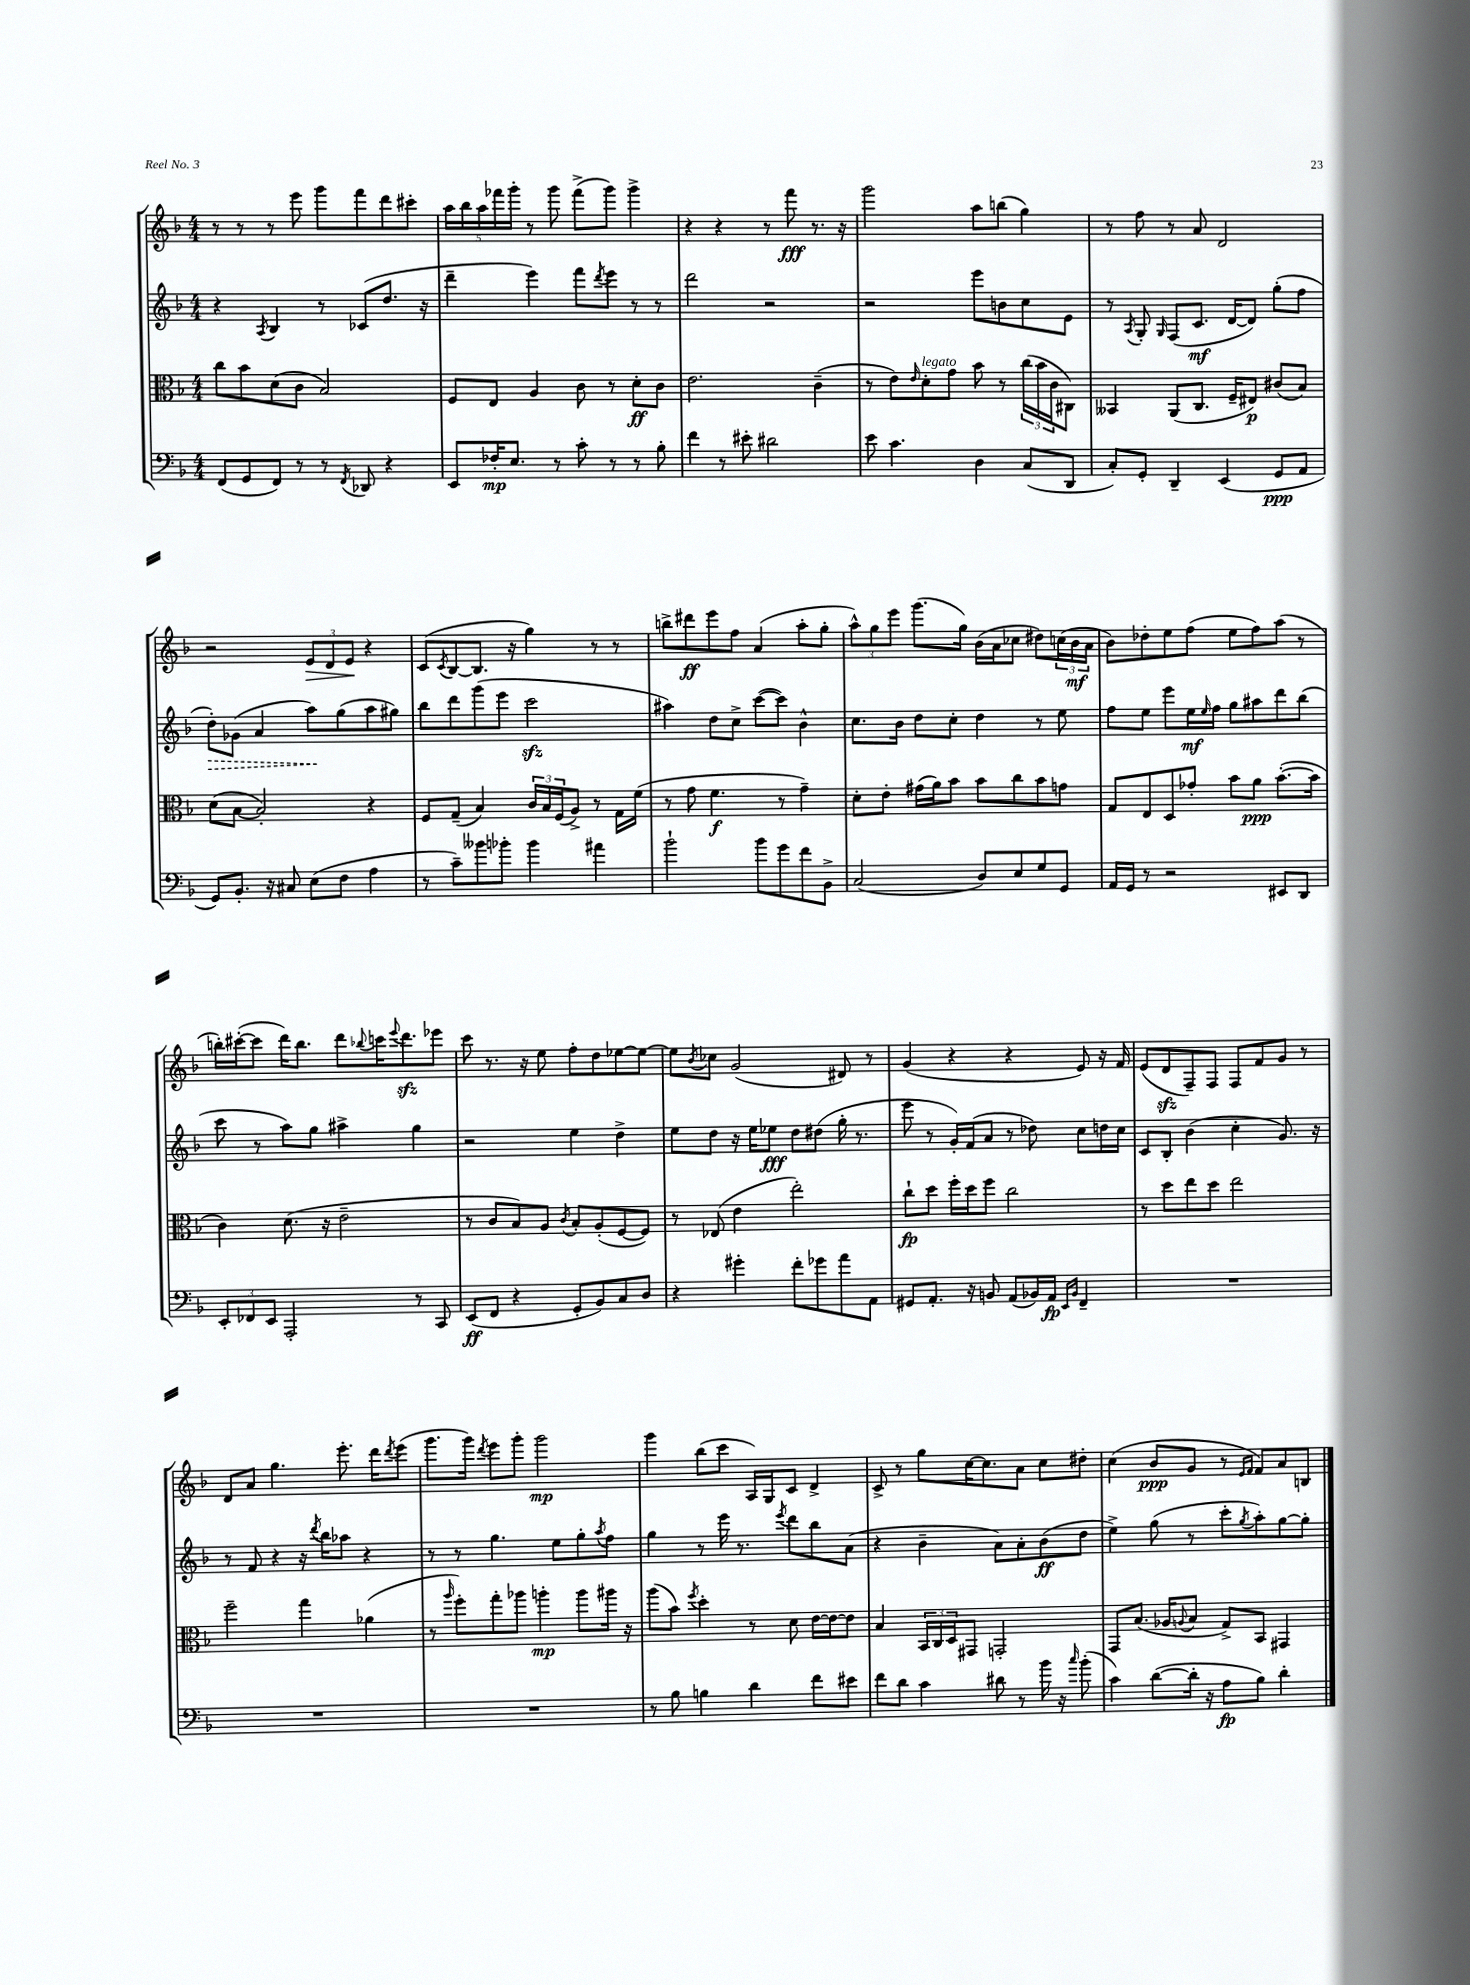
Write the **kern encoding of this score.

**kern	**dynam	**kern	**dynam	**kern	**dynam	**kern	**dynam
*part4	*part4	*part3	*part3	*part2	*part2	*part1	*part1
*staff4	*staff4	*staff3	*staff3	*staff2	*staff2	*staff1	*staff1
*clefF4	*	*clefC3	*	*clefG2	*	*clefG2	*
*k[b-]	*	*k[b-]	*	*k[b-]	*	*k[b-]	*
*M4/4	*	*M4/4	*	*M4/4	*	*M4/4	*
=23	=23	=23	=23	=23	=23	=23	=23
(8FF/L	.	8cc\L	.	4r	.	8r	.
8GG/	.	8b-\	.	.	.	8r	.
.	.	.	.	8qA/	.	.	.
8FF/J)	.	(8d\	.	4B-/	.	8r	.
8r	.	8c\J	.	.	.	8eee\	.
8r	.	2B-/)	.	8r	.	8ggg\L	.
8qFF/	.	.	.	.	.	.	.
8DD-X/	.	.	.	(8c-X/L	.	8fff\	.
4r	.	.	.	8.dd/J	.	8ddd\	.
.	.	.	.	.	.	8ccc#X'\J	.
.	.	.	.	16r	.	.	.
=24	=24	=24	=24	=24	=24	=24	=24
8EE/L	.	8F/L	.	4ddd~\	.	20aa\LL	.
.	.	.	.	.	.	20bb-\	.
.	.	.	.	.	.	20aa\	.
16F-X'/K	mp	8E/J	.	.	.	.	.
.	.	.	.	.	.	20fff-X\	.
8.E/J	.	.	.	.	.	.	.
.	.	.	.	.	.	20ggg'\JJ	.
.	.	4A/	.	4eee\)	.	8r	.
8r	.	.	.	.	.	8ggg\	.
8c'\	.	8c\	.	8fff\L	.	(8fff-^\L	.
.	.	.	.	8qddd/	.	.	.
8r	.	8r	.	8eee\J	.	8ggg\J)	.
8r	.	8d'\L	ff	8r	.	4ggg^\	.
8B-'\	.	8c\J	.	8r	.	.	.
=25	=25	=25	=25	=25	=25	=25	=25
4f\	.	2.e\	.	2ddd\	.	4r	.
8r	.	.	.	.	.	4r	.
8e#X'\	.	.	.	.	.	.	.
2d#X\	.	.	.	2r	.	8r	.
.	.	.	.	.	.	8fff\	fff
.	.	(4c~\	.	.	.	8.r	.
.	.	.	.	.	.	16r	.
=26	=26	=26	=26	=26	=26	=26	=26
8e\	.	8r	.	2r	.	2ggg\	.
4.c\	.	8e\L)	.	.	.	.	.
.	.	16qqe/	.	.	.	.	.
!	!	!LO:TX:a:i:t=legato	!	!	!	!	!
.	.	8d'\	.	.	.	.	.
.	.	8g\J	.	.	.	.	.
4D\	.	8b-\	.	8eee\L	.	8aa\L	.
.	.	8r	.	8bn\	.	(8bbn\J	.
(8C/L	.	(24cc\LL	.	8cc\	.	4gg\)	.
.	.	24b-\	.	.	.	.	.
.	.	24c\J	.	.	.	.	.
8DD/J	.	8C#X\J)	.	8e\J	.	.	.
=27	=27	=27	=27	=27	=27	=27	=27
8C'/L)	.	4BB--X/	.	8r	.	8r	.
.	.	.	.	8qA/	.	.	.
8GG'/J	.	.	.	8G'/	.	8ff\	.
.	.	.	.	16qqG/	.	.	.
4DD~/	.	(8AA/L	.	(8F/L	.	8r	.
.	.	8.C/J	.	8.c/J	mf	8a/	.
(4EE/	.	.	.	.	.	2d/	.
.	.	16F~/KL	.	[16d/KL	.	.	.
.	.	8E#X/J)	p	8d/J])	.	.	.
8GG/L	ppp	(8c#X/L	.	(8gg'\L	.	.	.
8AA/J	.	8B-/J)	.	8ff\J	.	.	.
!!LO:LB:g=z
=28	=28	=28	=28	=28	=28	=28	=28
!	!	!	!	!	!LO:HP:b	!	!
8GG/L)	.	(8d\L	.	8dd'\L)	>	2r	.
8.BB-'/J	.	[8B-\J	.	(8g-X\J	.	.	.
.	.	2B-'/])	.	4a/	.	.	.
16r	.	.	.	.	.	.	.
8C#X/	.	.	.	.	.	.	.
!	!	!	!	!	!	!	!LO:HP:b
(8E\L	.	.	.	8aa\L)	.	12e/L	>
.	.	.	.	.	.	12d/	.
8F\J	.	.	.	(8gg\	]	.	.
.	.	.	.	.	.	12e/J	.
4A\	.	4r	.	8aa\	.	4r	]
.	.	.	.	8gg#X\J)	.	.	.
=29	=29	=29	=29	=29	=29	=29	=29
8r	.	8F/L	.	8bb-\L	.	(8c/L	.
.	.	.	.	.	.	8qc/	.
8c~\L)	.	(8G~/J	.	8ddd\	.	[8B-/	.
8b--X\	.	4B-/)	.	(8ggg\	.	8.B-/J]	.
8b-X'\J	.	.	.	8eee\J	.	.	.
.	.	.	.	.	.	16r	.
4b-\	.	24c/LL	.	2ccczz\	.	4gg\)	.
.	.	24B-/	.	.	.	.	.
.	.	(24F/J	.	.	.	.	.
.	.	8A^/J)	.	.	.	.	.
4a#X\	.	8r	.	.	.	8r	.
.	.	16G\LL	.	.	.	8r	.
.	.	(16f\JJ	.	.	.	.	.
=30	=30	=30	=30	=30	=30	=30	=30
2b-`\	.	8r	.	4aa#X\)	.	8bbn^\L	.
.	.	8g\	.	.	.	8ddd#X\	ff
.	.	4.f\	f	8dd\L	.	8eee\	.
.	.	.	.	8cc^\J	.	8ff\J	.
8b-\L	.	.	.	([8ccc\L	.	(4a/	.
8g\	.	8r	.	8ccc\J])	.	.	.
8f\	.	4g~\)	.	4b-^^\	.	8aa'\L	.
8BB-^\J	.	.	.	.	.	8gg'\J	.
=31	=31	=31	=31	=31	=31	=31	=31
(2C/	.	8d'\L	.	8.cc\L	.	12aa^^\L)	.
.	.	.	.	.	.	12gg\	.
.	.	8e'\J	.	.	.	.	.
.	.	.	.	.	.	12eee\J	.
.	.	.	.	16b-\Jk	.	.	.
.	.	(16g#X\LL	.	8dd\L	.	(8.ggg\L	.
.	.	16a\J)	.	.	.	.	.
.	.	8b-\J	.	8cc'\J	.	.	.
.	.	.	.	.	.	16gg\Jk)	.
8D/L)	.	8b-\L	.	4dd\	.	(16b-\LL	.
.	.	.	.	.	.	16a\J	.
8E/	.	8cc\	.	.	.	8cc-X\J	.
8G/	.	8b-\	.	8r	.	8dd#X\L)	.
8GG/J	.	8gn\J	.	8ee\	.	(24ccn\L	.
.	.	.	.	.	.	24b-\	mf
.	.	.	.	.	.	24a\JJ	.
=32	=32	=32	=32	=32	=32	=32	=32
16AA/LL	.	8G/L	.	8ff\L	.	8b-\L)	.
16GG/JJ	.	.	.	.	.	.	.
8r	.	8E/	.	8ee\J	.	8dd-X'\	.
2r	.	8D/	.	8eee\L	.	8ee\	.
.	.	8g-X'/J	.	16ee\L	mf	(8ff\J	.
.	.	.	.	16qqee/	.	.	.
.	.	.	.	16ff\JJ	.	.	.
.	.	8b-\L	.	8gg\L	.	8ee\L	.
.	.	8a\J	ppp	8aa#X\	.	8ff\)	.
8EE#X/L	.	([8.b-'\L	.	8ddd\	.	(8aa\J	.
8DD/J	.	.	.	(8bb-\J	.	8r	.
.	.	16b-\Jk]	.	.	.	.	.
!!LO:LB:g=z
=33	=33	=33	=33	=33	=33	=33	=33
12EE'/L	.	4c\)	.	8ccc\	.	16bbn'\LL)	.
.	.	.	.	.	.	([16ccc#X'\J	.
12FF-X/	.	.	.	.	.	.	.
.	.	.	.	8r	.	8ccc#\J]	.
12EE/J	.	.	.	.	.	.	.
2AAA'/	.	(8.d\	.	8aa\L)	.	16ddd\KL)	.
.	.	.	.	.	.	8.bb\J	.
.	.	.	.	8gg\J	.	.	.
.	.	16r	.	.	.	.	.
.	.	2e~\	.	4aa#X^\	.	8ddd\L	.
.	.	.	.	.	.	8qqbb-X/	.
.	.	.	.	.	.	16cccn\K	.
.	.	.	.	.	.	8qqeee/	.
.	.	.	.	.	.	8.dddzz\	.
8r	.	.	.	4gg\	.	.	.
8CC/	.	.	.	.	.	8eee-X\J	.
=34	=34	=34	=34	=34	=34	=34	=34
(8EE/L	ff	8r	.	2r	.	8ccc\	.
8FF/J	.	8c/L	.	.	.	8.r	.
4r	.	8B-/)	.	.	.	.	.
.	.	.	.	.	.	16r	.
.	.	8A/J	.	.	.	8ee\	.
.	.	8qc/	.	.	.	.	.
8GG'/L	.	8B-'/L	.	4ee\	.	8ff'\L	.
8BB-/)	.	(8A'/	.	.	.	8dd\	.
8C/	.	[8F/	.	4dd^\	.	[8ee-X\	.
8D/J	.	8F/J])	.	.	.	8ee-\J_	.
=35	=35	=35	=35	=35	=35	=35	=35
4r	.	8r	.	8ee\L	.	8ee-\L]	.
.	.	.	.	.	.	8qb-/	.
.	.	(8E-X/	.	8dd\J	.	8cc-X\J	.
4g#X'\	.	4e\	.	16r	.	(2g/	.
.	.	.	.	16ee\KL	.	.	.
.	.	.	.	8ee-X\J	fff	.	.
8f'\L	.	2ee'\)	.	8dd\L	.	.	.
8g-X\	.	.	.	(8dd#X\J	.	.	.
8a\	.	.	.	16gg'\	.	8d#X/)	.
.	.	.	.	8.r	.	.	.
8AA\J	.	.	.	.	.	8r	.
=36	=36	=36	=36	=36	=36	=36	=36
8GG#X/L	.	8cc`\L	fp	8eee\	.	(4g/	.
8.AA'/J	.	8dd\J	.	8r	.	.	.
.	.	16ff'\LL	.	16g'/LL)	.	4r	.
16r	.	16dd\J	.	(16f/J	.	.	.
8BBn/	.	8ff\J	.	8a/J	.	.	.
(8AA/L	.	2cc\	.	8r	.	4r	.
16BB-X/L)	.	.	.	8dd-X\)	.	.	.
16AA/JJ	fp	.	.	.	.	.	.
16qqEE/LL	.	.	.	.	.	.	.
16qqBB-/JJ	.	.	.	.	.	.	.
4FF~/	.	.	.	8cc\L	.	8e/)	.
.	.	.	.	16ddn\L	.	16r	.
.	.	.	.	16cc\JJ	.	16f/	.
=37	=37	=37	=37	=37	=37	=37	=37
1r	.	8r	.	8c/L	.	(8e/L	.
.	.	8dd\L	.	8B-'/J	.	8dzz/	.
.	.	8ee\	.	(4b-\	.	8F~/)	.
.	.	8dd\J	.	.	.	8F/J	.
.	.	2ee\	.	4cc'\	.	8F/L	.
.	.	.	.	.	.	8f/	.
.	.	.	.	8.g/)	.	8g/J	.
.	.	.	.	.	.	8r	.
.	.	.	.	16r	.	.	.
!!LO:LB:g=z
=38	=38	=38	=38	=38	=38	=38	=38
1r	.	2ff~\	.	8r	.	8d/L	.
.	.	.	.	8f/	.	8a/J	.
.	.	.	.	4r	.	4.gg\	.
.	.	4gg\	.	16r	.	.	.
.	.	.	.	8qddd/	.	.	.
.	.	.	.	16bb-\KL	.	.	.
.	.	.	.	8aa-X\J	.	8.eee'\	.
.	.	(4a-X\	.	4r	.	.	.
.	.	.	.	.	.	16ddd\KL	.
.	.	.	.	.	.	8qddd/	.
.	.	.	.	.	.	(8eee\J	.
=39	=39	=39	=39	=39	=39	=39	=39
1r	.	8r	.	8r	.	8.ggg\L	.
.	.	16qqaa/	.	.	.	.	.
.	.	8ff'\L)	.	8r	.	.	.
.	.	.	.	.	.	16ggg\Jk)	.
.	.	.	.	.	.	8qddd/	.
.	.	8gg'\	.	4.gg\	.	8eee\L	.
.	.	8aa-X\J	.	.	.	8ggg'\J	.
.	.	4aan'\	mp	.	.	2ggg\	mp
.	.	.	.	8ee\L	.	.	.
.	.	8aa\L	.	8gg'\	.	.	.
.	.	.	.	8qaa/	.	.	.
.	.	16aa#X\Jk	.	8ff\J	.	.	.
.	.	16r	.	.	.	.	.
=40	=40	=40	=40	=40	=40	=40	=40
8r	.	(8aa\L	.	4gg\	.	4ggg\	.
8B-\	.	8b-\J)	.	.	.	.	.
.	.	8qff/	.	.	.	.	.
4Bn\	.	4dd'\	.	8r	.	(8bb-\L	.
.	.	.	.	16eee\	.	8ccc\J	.
.	.	.	.	8.r	.	.	.
4d\	.	8r	.	.	.	16A/LL)	.
.	.	.	.	.	.	16G/J	.
.	.	.	.	8qeee/	.	.	.
.	.	8d\	.	8ddd\L	.	8c/J	.
8f\L	.	[16e\LL	.	8bb-\	.	4d^/	.
.	.	16e\J_	.	.	.	.	.
8e#X\J	.	8e\J]	.	(8a\J	.	.	.
=41	=41	=41	=41	=41	=41	=41	=41
8f\L	.	4B-/	.	4r	.	8c^/	.
8d\J	.	.	.	.	.	8r	.
4c\	.	24BB-/LL	.	4b-~\	.	8gg\L	.
.	.	24C/	.	.	.	.	.
.	.	24D/J	.	.	.	.	.
.	.	8GG#X/J	.	.	.	[16cc\K	.
.	.	.	.	.	.	8.cc\]	.
8d#X\	.	2GGn'/	.	8a\L)	.	.	.
8r	.	.	.	8a'\	.	8a\J	.
16b-\	.	.	.	(8b-\	ff	8cc\L	.
16r	.	.	.	.	.	.	.
16qqcc/	.	.	.	.	.	.	.
(8b-'\	.	.	.	8dd\J	.	8dd#X'\J	.
=42	=42	=42	=42	=42	=42	=42	=42
4c\)	.	8GG/L	.	4ee^\)	.	(4cc\	.
.	.	(8.B-/J	.	.	.	.	.
([8d\L	.	.	.	(8gg\	.	8b-/L	ppp
.	.	16A-X/KL	.	.	.	.	.
.	.	8qqAn/	.	.	.	.	.
16d'\Jk]	.	8B-/J	.	8r	.	8g/J	.
16r	.	.	.	.	.	.	.
8A\L	fp	8G^/L)	.	8ccc'\L	.	8r	.
.	.	.	.	.	.	16qqe/LL	.
.	.	.	.	8qgg/	.	16qqf/JJ	.
8B-\J)	.	8BB-/J	.	8aa'\)	.	8f/L)	.
4d'\	.	4GG#X/	.	[8gg\	.	8a/	.
.	.	.	.	8gg'\J]	.	8Bn/J	.
==	==	==	==	==	==	==	==
*-	*-	*-	*-	*-	*-	*-	*-
